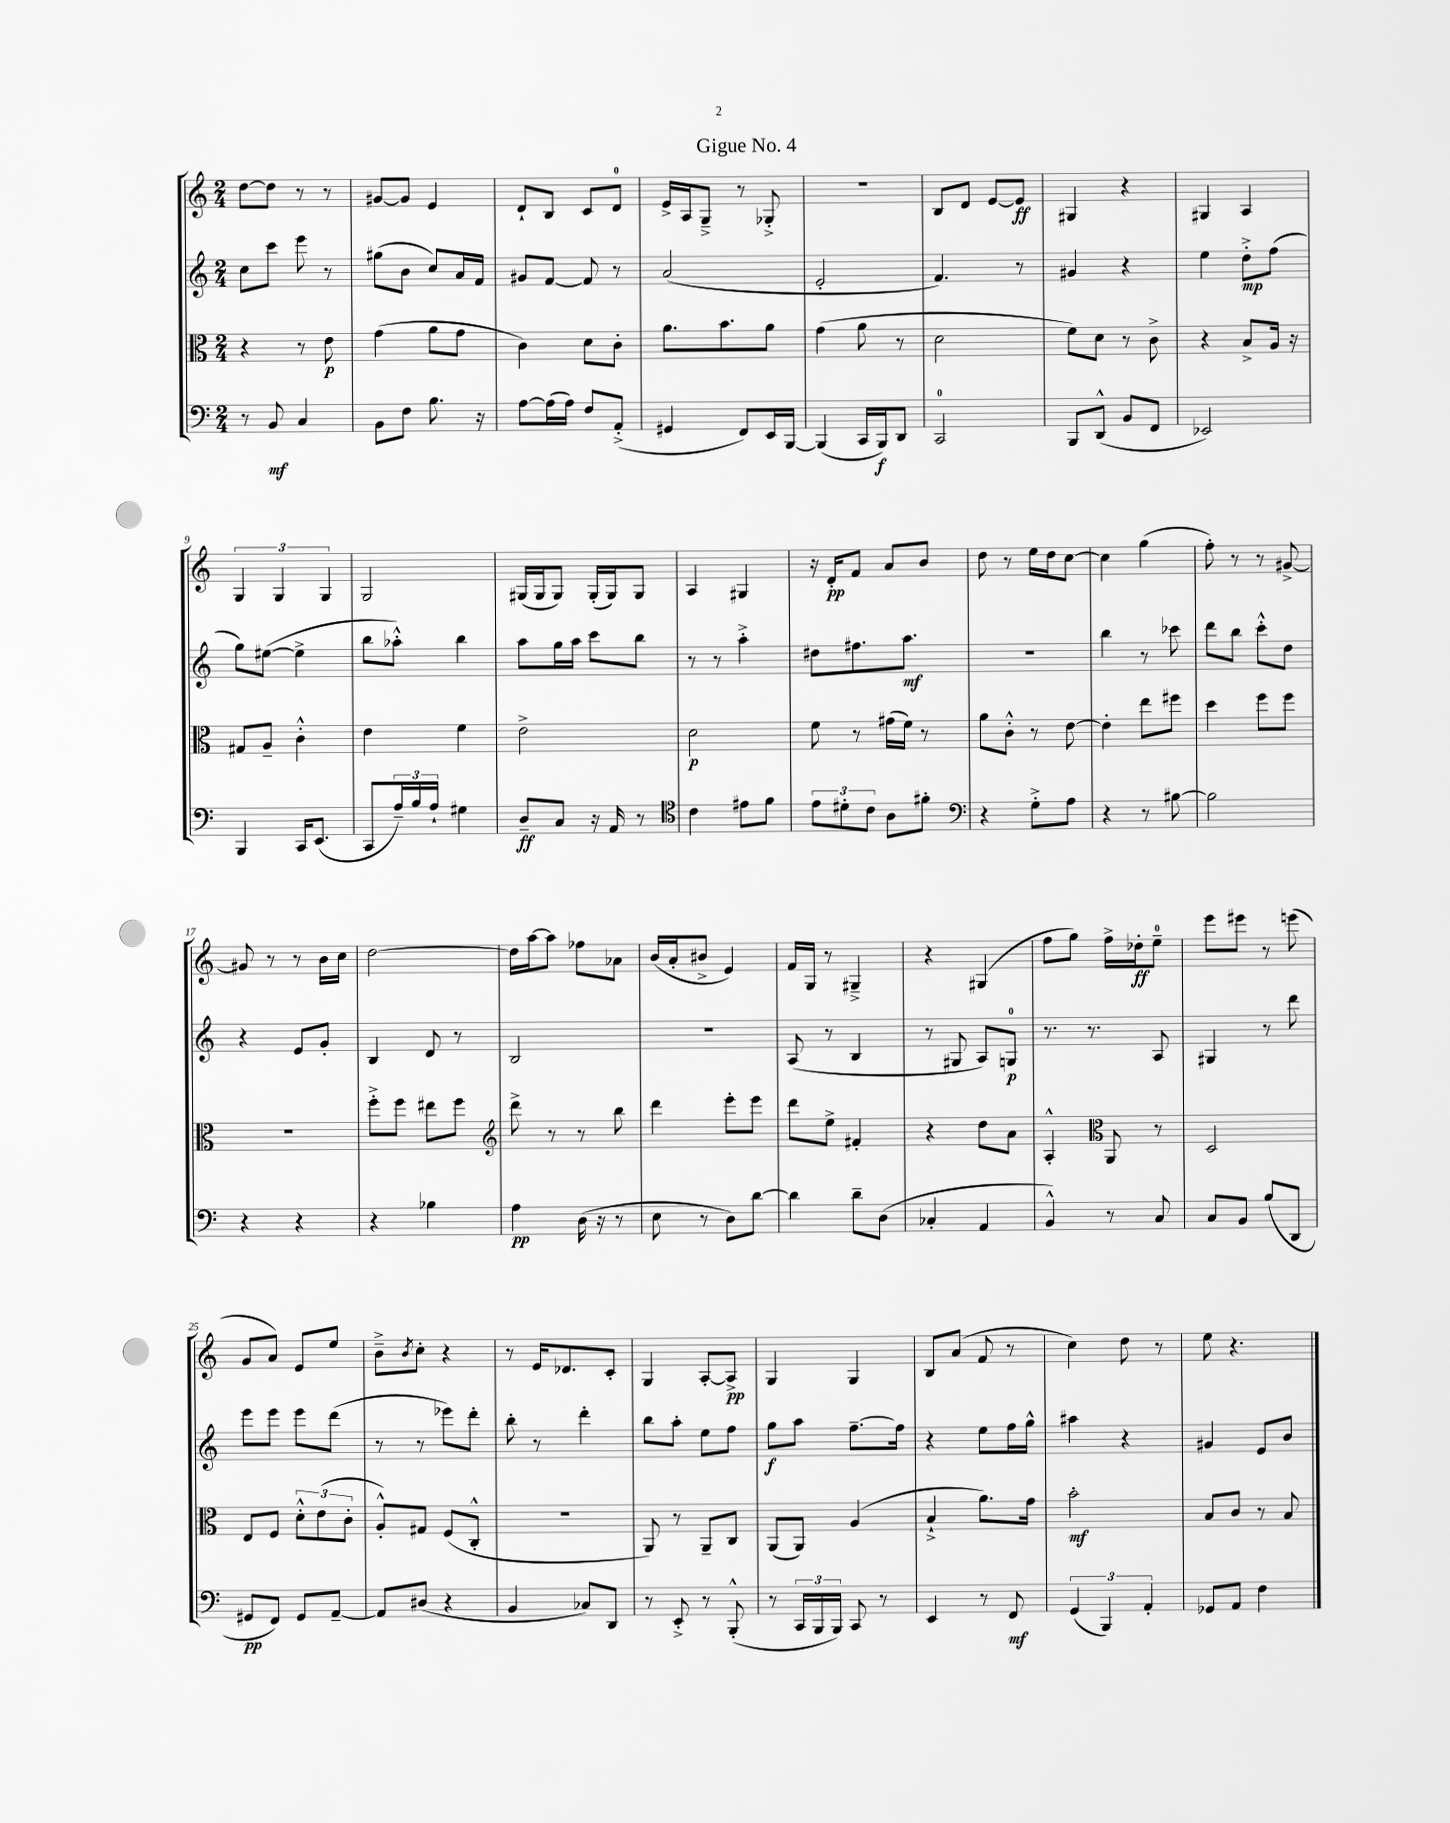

**kern	**dynam	**kern	**dynam	**kern	**dynam	**kern	**dynam
*part4	*part4	*part3	*part3	*part2	*part2	*part1	*part1
*staff4	*staff4	*staff3	*staff3	*staff2	*staff2	*staff1	*staff1
*clefF4	*	*clefC3	*	*clefG2	*	*clefG2	*
*k[]	*	*k[]	*	*k[]	*	*k[]	*
*M2/4	*	*M2/4	*	*M2/4	*	*M2/4	*
=1	=1	=1	=1	=1	=1	=1	=1
8r	.	4r	.	8cc\L	.	[8dd\L	.
8BB/	mf	.	.	8ccc\J	.	8dd\J]	.
4C/	.	8r	.	8eee\	.	8r	.
.	.	8e\	p	8r	.	8r	.
=2	=2	=2	=2	=2	=2	=2	=2
8BB\L	.	(4g\	.	(8gg#X\L	.	[8g#X/L	.
8F\J	.	.	.	8b\J	.	8g#/J]	.
8.B\	.	8a\L	.	8cc/L)	.	4e/	.
.	.	8g\J	.	16a/L	.	.	.
16r	.	.	.	16f/JJ	.	.	.
=3	=3	=3	=3	=3	=3	=3	=3
[8A\L	.	4c\)	.	8g#X/L	.	8d`/L	.
(16A\L]	.	.	.	[8f/J	.	8B/J	.
16A\JJ)	.	.	.	.	.	.	.
8F/L	.	8d\L	.	8f/]	.	8c/L	.
(8AA'^/J	.	8c'\J	.	8r	.	8d/J	.
=4	=4	=4	=4	=4	=4	=4	=4
4GG#X/	.	8.a\L	.	(2a/	.	16e^/LL	.
.	.	.	.	.	.	16A/J	.
.	.	.	.	.	.	8G~^/J	.
.	.	8.b\	.	.	.	.	.
8FF/L)	.	.	.	.	.	8r	.
16EE/L	.	8a\J	.	.	.	8G-X'^/	.
[16BBB/JJ	.	.	.	.	.	.	.
=5	=5	=5	=5	=5	=5	=5	=5
(4BBB/]	.	(4g\	.	2e'/	.	2r	.
16CC/LL	.	8a\	.	.	.	.	.
16BBB/J)	f	.	.	.	.	.	.
8DD/J	.	8r	.	.	.	.	.
=6	=6	=6	=6	=6	=6	=6	=6
2CC/	.	2d\	.	4.f/)	.	8B/L	.
.	.	.	.	.	.	8d/J	.
.	.	.	.	.	.	[8e/L	.
.	.	.	.	8r	.	8e/J]	ff
=7	=7	=7	=7	=7	=7	=7	=7
8BBB/L	.	8f\L)	.	4g#X/	.	4G#X/	.
(8DD^^/J	.	8d\J	.	.	.	.	.
8BB/L	.	8r	.	4r	.	4r	.
8FF/J	.	8c^\	.	.	.	.	.
=8	=8	=8	=8	=8	=8	=8	=8
2EE-X/)	.	4r	.	4ee\	.	4G#X/	.
.	.	8B^/L	.	8dd'^\L	mp	4A/	.
.	.	16A/Jk	.	(8ff\J	.	.	.
.	.	16r	.	.	.	.	.
!!LO:LB:g=z
=9	=9	=9	=9	=9	=9	=9	=9
4BBB/	.	8G#X/L	.	8gg\L)	.	6G/	.
.	.	8A~/J	.	([8ee#X\J	.	.	.
.	.	.	.	.	.	6G/	.
16CC/KL	.	4c'^^\	.	4ee#^\]	.	.	.
(8.EE/J	.	.	.	.	.	.	.
.	.	.	.	.	.	6G/	.
=10	=10	=10	=10	=10	=10	=10	=10
8CC/L	.	4e\	.	8bb\L	.	2G/	.
24A~/L)	.	.	.	8aa-X'^^\J)	.	.	.
24B/	.	.	.	.	.	.	.
24A`/JJ	.	.	.	.	.	.	.
4G#X\	.	4f\	.	4bb\	.	.	.
=11	=11	=11	=11	=11	=11	=11	=11
8D~/L	ff	2e^\	.	8aa\L	.	(16G#X/LL	.
.	.	.	.	.	.	16G#/J	.
8C/J	.	.	.	16gg\L	.	8G#/J)	.
.	.	.	.	16aa\JJ	.	.	.
16r	.	.	.	8ccc\L	.	(16G#'/LL	.
16AA/	.	.	.	.	.	16G#/J)	.
8r	.	.	.	8bb\J	.	8G#/J	.
=12	=12	=12	=12	=12	=12	=12	=12
*clefC4	*	*	*	*	*	*	*
4c\	.	2d\	p	8r	.	4A/	.
.	.	.	.	8r	.	.	.
8e#X\L	.	.	.	4aa'^\	.	4G#X/	.
8f\J	.	.	.	.	.	.	.
=13	=13	=13	=13	=13	=13	=13	=13
12e\L	.	8f\	.	8dd#X\L	.	16r	.
.	.	.	.	.	.	16d'/KL	pp
12d#X'\	.	.	.	.	.	.	.
.	.	8r	.	8.ff#X\	.	8f/J	.
12c\J	.	.	.	.	.	.	.
8A\L	.	(16g#X\LL	.	.	.	8a/L	.
.	.	16f\JJ)	.	8.aa\J	mf	.	.
8f#X'\J	.	8r	.	.	.	8b/J	.
=14	=14	=14	=14	=14	=14	=14	=14
*clefF4	*	*	*	*	*	*	*
4r	.	8a\L	.	2r	.	8dd\	.
.	.	8c'^^\J	.	.	.	8r	.
8G'^\L	.	8r	.	.	.	16ee\LL	.
.	.	.	.	.	.	16dd\J	.
8A\J	.	[8e\	.	.	.	[8cc\J	.
=15	=15	=15	=15	=15	=15	=15	=15
4r	.	4e'\]	.	4bb\	.	4cc\]	.
8r	.	8ee\L	.	8r	.	(4gg\	.
[8B#X\	.	8ff#X\J	.	8ccc-X\	.	.	.
=16	=16	=16	=16	=16	=16	=16	=16
2B#\]	.	4dd\	.	8ddd\L	.	8ff'\)	.
.	.	.	.	8bb\J	.	8r	.
.	.	8ff\L	.	8ccc'^^\L	.	8r	.
.	.	8ff\J	.	8dd\J	.	[8g#X^/	.
!!LO:LB:g=z
=17	=17	=17	=17	=17	=17	=17	=17
4r	.	2r	.	4r	.	8g#X/]	.
.	.	.	.	.	.	8r	.
4r	.	.	.	8e/L	.	8r	.
.	.	.	.	8g'/J	.	16b\LL	.
.	.	.	.	.	.	16cc\JJ	.
=18	=18	=18	=18	=18	=18	=18	=18
4r	.	8ff'^\L	.	4B/	.	[2dd\	.
.	.	8ff\J	.	.	.	.	.
4B-X\	.	8ee#X\L	.	8d/	.	.	.
.	.	8ff\J	.	8r	.	.	.
=19	=19	=19	=19	=19	=19	=19	=19
*	*	*clefG2	*	*	*	*	*
4A\	pp	8ddd^\	.	2B/	.	16dd\LL]	.
.	.	.	.	.	.	[16aa\J	.
.	.	8r	.	.	.	8aa\J]	.
(16D\	.	8r	.	.	.	8ff-X\L	.
16r	.	.	.	.	.	.	.
8r	.	8bb\	.	.	.	8a-X\J	.
=20	=20	=20	=20	=20	=20	=20	=20
8E\	.	4ddd\	.	2r	.	(16b/LL	.
.	.	.	.	.	.	16a'/J	.
8r	.	.	.	.	.	8b#X^/J	.
8D\L)	.	8eee'\L	.	.	.	4e/)	.
[8d\J	.	8eee\J	.	.	.	.	.
=21	=21	=21	=21	=21	=21	=21	=21
4d\]	.	8ddd\L	.	(8A/	.	16f/LL	.
.	.	.	.	.	.	16G/JJ	.
.	.	8ee^\J	.	8r	.	8r	.
8d~\L	.	4f#X'/	.	4B/	.	4G#X~^/	.
(8D\J	.	.	.	.	.	.	.
=22	=22	=22	=22	=22	=22	=22	=22
4C-X'/	.	4r	.	8r	.	4r	.
.	.	.	.	8G#X/	.	.	.
4AA/	.	8dd\L	.	8A/L)	.	(4G#X/	.
.	.	8a\J	.	8Gn/J	p	.	.
=23	=23	=23	=23	=23	=23	=23	=23
4BB^^/)	.	4A'^^/	.	8.r	.	8ff\L	.
.	.	.	.	.	.	8gg\J)	.
.	.	.	.	8.r	.	.	.
*	*	*clefC3	*	*	*	*	*
8r	.	8AA/	.	.	.	16ff^\LL	.
.	.	.	.	.	.	16dd-X'\J	ff
8C/	.	8r	.	8A/	.	8ee~\J	.
=24	=24	=24	=24	=24	=24	=24	=24
8C/L	.	2D/	.	4G#X/	.	8eee\L	.
8BB/J	.	.	.	.	.	8eee#X\J	.
(8B/L	.	.	.	8r	.	8r	.
8DD/J	.	.	.	8ddd\	.	(8eeen\	.
!!LO:LB:g=z
=25	=25	=25	=25	=25	=25	=25	=25
8GG#X/L	pp	8E/L	.	8eee\L	.	8g/L	.
8FF/J)	.	8F/J	.	8eee\J	.	8a/J)	.
8GG#/L	.	12d'^^\L	.	8eee\L	.	8e/L	.
.	.	(12e\	.	.	.	.	.
[8AA~/J	.	.	.	(8ddd\J	.	8ee/J	.
.	.	12c'\J	.	.	.	.	.
=26	=26	=26	=26	=26	=26	=26	=26
8AA/L]	.	8A'^^/L)	.	8r	.	8b~^\L	.
.	.	.	.	.	.	8qb/	.
(8D#X/J	.	8G#X/J	.	8r	.	8cc'\J	.
4r	.	(8F/L	.	8eee-X\L)	.	4r	.
.	.	8C'^^/J	.	8ddd'\J	.	.	.
=27	=27	=27	=27	=27	=27	=27	=27
4BB/	.	2r	.	8bb'\	.	8r	.
.	.	.	.	8r	.	16e/KL	.
.	.	.	.	.	.	8.d-X/	.
8C-X/L)	.	.	.	4ddd'\	.	.	.
8DD/J	.	.	.	.	.	8c'/J	.
=28	=28	=28	=28	=28	=28	=28	=28
8r	.	8AA/)	.	8bb\L	.	4G/	.
8EE'^/	.	8r	.	8aa'\J	.	.	.
8r	.	8AA~/L	.	8ee\L	.	[8A'/L	.
(8BBB'^^/	.	8C/J	.	8ff\J	.	8A^/J]	pp
=29	=29	=29	=29	=29	=29	=29	=29
8r	.	(8AA/L	.	8gg\L	f	4G/	.
24CC/LL	.	8AA/J)	.	8aa\J	.	.	.
24BBB/	.	.	.	.	.	.	.
24BBB/JJ)	.	.	.	.	.	.	.
8CC/	.	(4A/	.	[8.ff~\L	.	4G/	.
8r	.	.	.	.	.	.	.
.	.	.	.	16ff\Jk]	.	.	.
=30	=30	=30	=30	=30	=30	=30	=30
4EE/	.	4B`^/	.	4r	.	8B/L	.
.	.	.	.	.	.	(8a/J	.
8r	.	8.a\L)	.	8ee\L	.	8f/	.
8FF/	mf	.	.	16ff\L	.	8r	.
.	.	16g\Jk	.	16gg^^\JJ	.	.	.
=31	=31	=31	=31	=31	=31	=31	=31
(6GG/	.	2b'\	mf	4aa#X\	.	4cc\)	.
6BBB/)	.	.	.	.	.	.	.
.	.	.	.	4r	.	8dd\	.
6AA'/	.	.	.	.	.	.	.
.	.	.	.	.	.	8r	.
=32	=32	=32	=32	=32	=32	=32	=32
8GG-X/L	.	8B/L	.	4g#X/	.	8ee\	.
8AA/J	.	8c/J	.	.	.	4.r	.
4F\	.	8r	.	8e/L	.	.	.
.	.	8B/	.	8b/J	.	.	.
==	==	==	==	==	==	==	==
*-	*-	*-	*-	*-	*-	*-	*-
